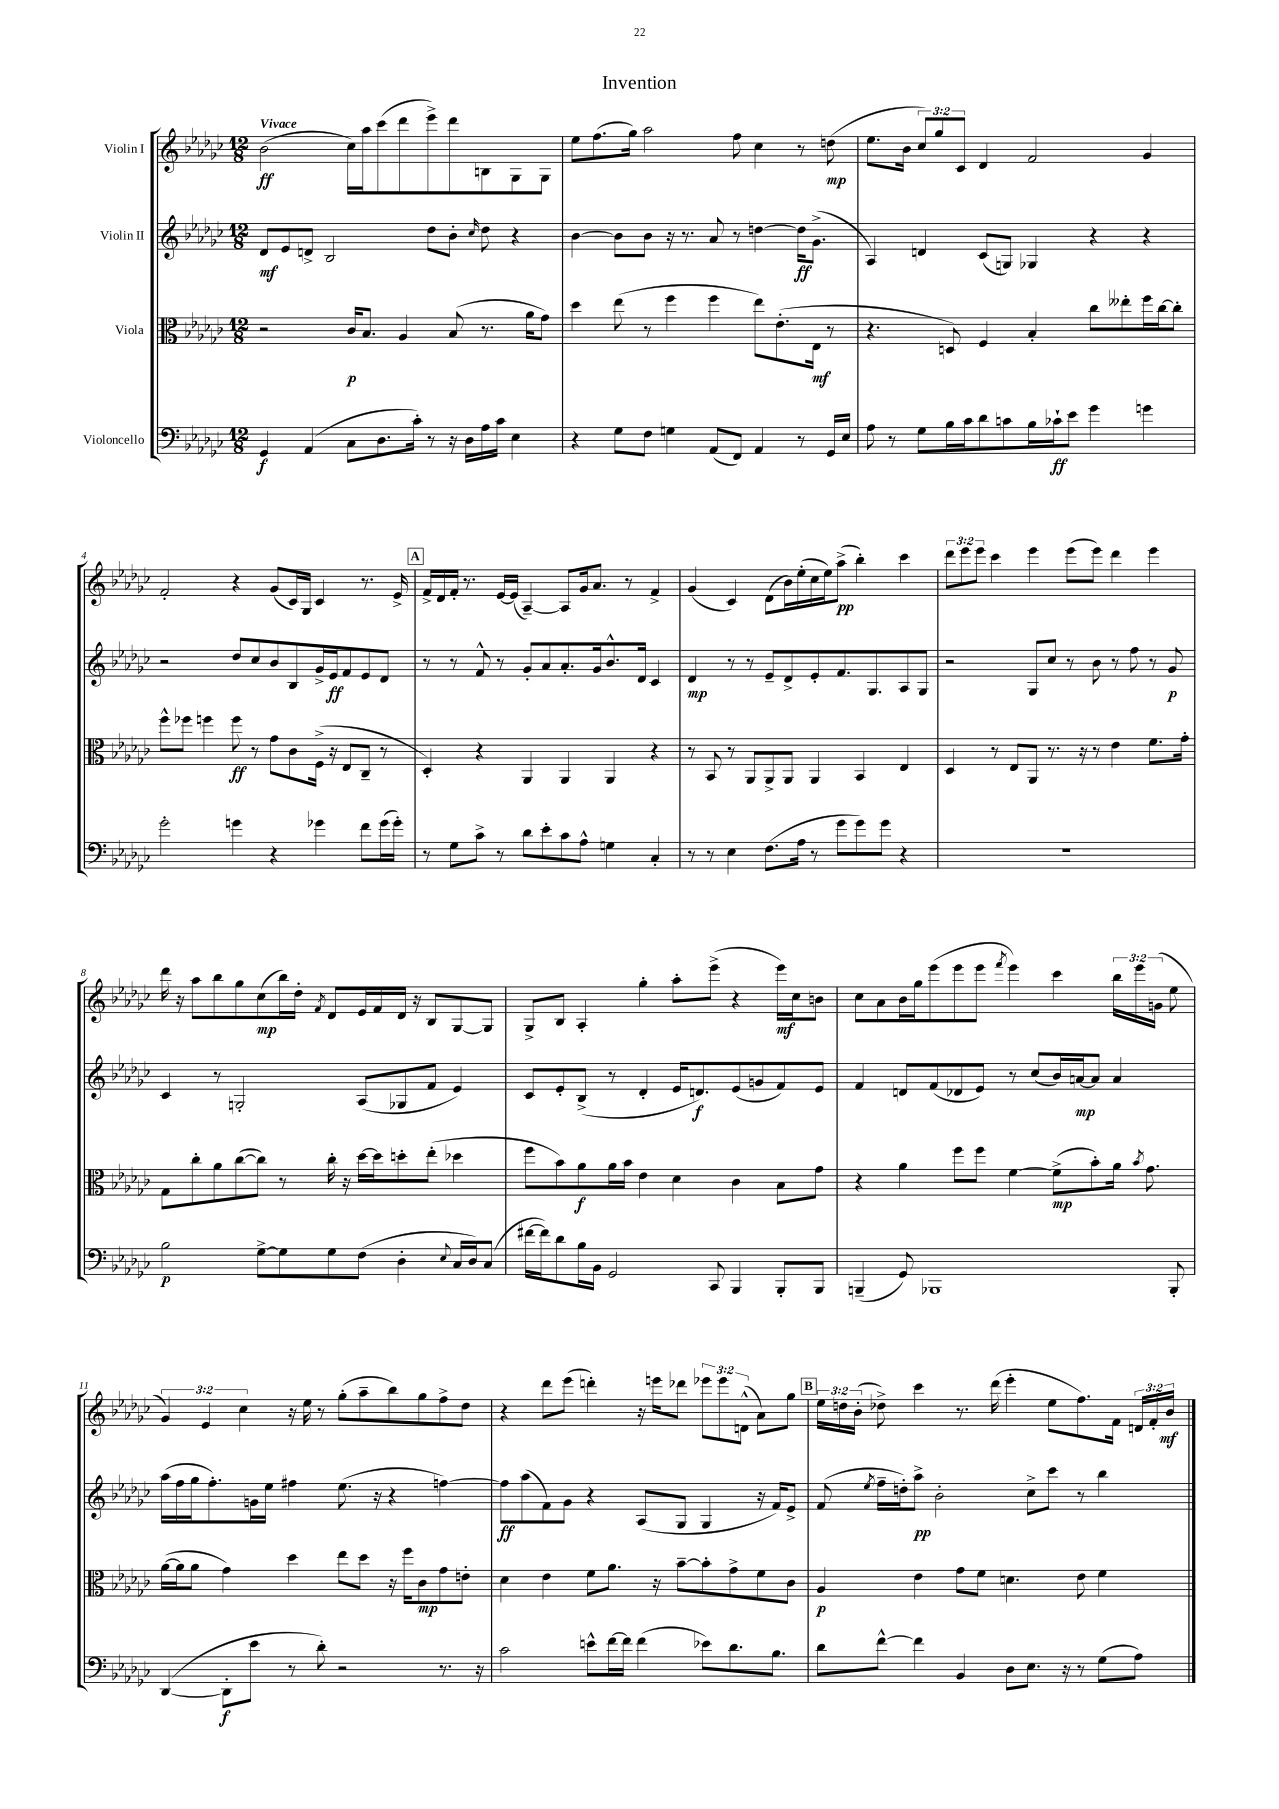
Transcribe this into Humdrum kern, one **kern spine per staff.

**kern	**kern	**kern	**kern
*staff4	*staff3	*staff2	*staff1
*clefF4	*clefC3	*clefG2	*clefG2
*k[b-e-a-d-g-c-]	*k[b-e-a-d-g-c-]	*k[b-e-a-d-g-c-]	*k[b-e-a-d-g-c-]
*M12/8	*M12/8	*M12/8	*M12/8
4GG-/	2r	8d-/L	(2b-\
.	.	8e-/	.
(4AA-/	.	8d^/J	.
.	.	2B-/	.
8C-\L	16c-/LK	.	16cc-\LL)
.	8.B-/J	.	16aa-\J
8.D-\	.	.	(8ccc-\
.	4A-/	.	8ddd-\
16c-'\Jk)	.	.	.
8r	.	8dd-\L	8eee-^\)
16r	(8B-/	8b-'\J	8ddd-\
16D-\LL	.	.	.
.	.	16qqcc-/	.
16A-\	8.r	8dd-\	8B\
16c-\JJ	.	.	.
4E-\	.	4r	8G-\
.	16a-\LK	.	.
.	8g-\J)	.	8G-\J
=	=	=	=
4r	4dd-\	[4b-\	8ee-\L
.	.	.	(8.ff\
8G-\L	(8ee-\	8b-\]L	.
.	.	.	16gg-\Jk)
8F\J	8r	8b-\J	2aa-\
4G\	4ff\	16r	.
.	.	8.r	.
(8AA-/L	4ff\	8a-/	.
8FF/J)	.	8r	8ff\
4AA-/	8ee-\L)	[4dd\	4cc-\
.	(8.e-'\	.	.
8r	.	16dd\]LK	8r
.	16E-\Jk	(8.g-^\J	.
16GG-/LL	8r	.	(8dd\
16E-/JJ	.	.	.
=	=	=	=
8A-\	4.r	4A-/)	8.ee-\L
8r	.	.	.
.	.	.	16b-\Jk
8G-\L	.	4d/	12cc-/L)
.	.	.	12gg-/
16B-\L	8D/)	.	.
.	.	.	12c-/J
16c-\J	.	.	.
8d-\	4F/	(8c-/L	4d-/
8c\	.	8G/J)	.
16B-\L	4B-'/	4G-/	2f/
16c-`\J	.	.	.
8e-\J	.	.	.
4g-\	8cc-\L	4r	.
.	8ee--'\	.	.
4g\	16ff\L	4r	4g-/
.	[16cc-\J	.	.
.	8cc-'\]J	.	.
=	=	=	=
2g-'\	8ff^^\L	2r	2f'/
.	8ff-\J	.	.
.	4ff\	.	.
4g\	8ff\	8dd-/L	4r
.	8r	8cc-/	.
4r	8g-\L	8b-/	(8g-/L
.	8c-\	8B-/	16c-/L)
.	.	.	16G-/JJ
4g-\	(16F^\Jk	16g-^/L	4c-/
.	16r	16e-/J	.
.	8E-/L	8f/	.
8f\L	8C-~/J	8e-/	8.r
(16g-\L	8r	8d-/J	.
16g-'\JJ)	.	.	16e-^/
=	=	=	=
8r	4D-'/)	8r	16f^/LL
.	.	.	16d-/
8G-\L	.	8r	16f'/JJ
.	.	.	8.r
8c-^\J	4r	8f^^/	.
8r	.	8r	[16e-/LL
.	.	.	(16e-/]JJ
8d-\L	4AA-/	8g-'/L	[4A-~/)
8e-'\	.	8a-/	.
8c-\	4AA-/	8.a-'/	8A-/]L
8A-^^\J	.	.	16g-/k
.	.	16g-/k	8.a-/J
4G\	4AA-/	8.b-^^/	.
.	.	.	8r
.	.	16d-/Jk	.
4C-'/	4r	4c-/	4f^/
=	=	=	=
8r	8r	4d-/	(4g-/
8r	8BB-/	.	.
4E-\	8r	8r	4c-/)
.	8AA-/L	8r	.
(8.F\L	8AA-^/	8e-~/L	(8d-\L
.	8AA-/J	8d-^/	16b-\L)
16A-\Jk	.	.	(16ee-'\
8r	4AA-/	8e-'/	16cc-\
.	.	.	16ee-\J)
8g-\L	.	8.f/	(8aa-^\J
8g-\)	4BB-/	.	4bb-'\)
.	.	8.G-/	.
8g-\J	.	.	.
4r	4E-/	8A-/	4ccc-\
.	.	8G-/J	.
=	=	=	=
1.r	4D-/	2r	12ddd-\L
.	.	.	12eee-\
.	.	.	12eee-\J
.	8r	.	4ccc-\
.	8E-/L	.	.
.	8AA-/J	8G-/L	4eee-\
.	8.r	8cc-/J	.
.	.	8r	(8eee-\L
.	16r	.	.
.	8r	8b-\	8eee-\J)
.	4e-\	8r	4ddd-\
.	.	8ff\	.
.	8.f\L	8r	4eee-\
.	.	8g-/	.
.	16g-'\Jk	.	.
=	=	=	=
2B-\	8G-\L	4c-/	16ddd-\
.	.	.	16r
.	8cc-'\	.	8aa-\L
.	8a-\	8r	8bb-\
.	([8cc-\	2G'/	8gg-\
[8G-^\L	8cc-\]J)	.	(8cc-\
8G-\]	8r	.	16bb-\L)
.	.	.	16dd-'\JJ
.	.	.	8qf/
8G-\	16cc-'\	.	8d-/L
.	16r	.	.
(8F\J	[16dd-\LL	(8A-/L	16e-/L
.	16dd-\]J	.	16f/
4D-'\	8dd'\	8G-/	16d-/JJ
.	.	.	16r
.	(8ee-'\J	8f/J	8B-/L
8qqE-/	.	.	.
16C-/LL	4dd-\	4e-/)	[8G-/
16D-/J)	.	.	.
(8C-/J	.	.	8G-/]J
=	=	=	=
[16f#\LL	8ff\L	8c-/L	8G-^/L
16f#\]J)	.	.	.
8d-\	8b-\)	8e-'/	8B-/J
16B-\L	8a-\	(8B-^/J	4A-'/
16BB-\JJ	.	.	.
2GG-/	16a-\L	8r	.
.	16b-\JJ	.	.
.	4e-\	4d-'/	4gg-'\
.	4d-\	16e-/LK	8aa-'\L
.	.	8.d/)	.
8CC-/	.	.	(8eee-^\J
4BBB-/	4c-\	(8e-/	4r
.	.	8g/	.
8BBB-'/L	8B-\L	8f/)	16eee-\LL)
.	.	.	16cc-\J
8BBB-/J	8g-\J	8e-/J	8b\J
=	=	=	=
(4BBB~/	4r	4f/	8cc-\L
.	.	.	8a-\
8GG-/)	4a-\	8d/L	16b-\L
.	.	.	16gg-\J
1BBB-	.	(8f/	(8eee-\
.	8ff\L	8d-/	8eee-\
.	8ff\J	8e-/J)	8eee-\J
.	.	.	8qfff/
.	[4f\	8r	4eee-\)
.	.	(8cc-/L	.
.	(8f^\]L	16b-/L)	4ccc-\
.	.	[16a/J	.
.	8b-'\)	8a/]J	.
.	16a-\Jk	4a/	24bb-\LL
.	.	.	24eee-\
.	8qb-/	.	.
.	8.g-\	.	.
.	.	.	(24g\JJ
8BBB-'/	.	.	8ee-\
=	=	=	=
([4DD-/	([16a-\LL	(16aa-\LL	6g-/)
.	16a-\]J	16ff\	.
.	8a-\J	16gg-\J	.
.	.	.	6e-/
.	.	8.ff'\)	.
8DD-'\]L	4g-\)	.	.
.	.	.	6cc-\
8e-\J	.	16g\L	.
.	.	16ee-\JJ	.
8r	4dd-\	4ff#\	16r
.	.	.	16ee-\
8d-'\)	.	.	8r
2r	8ee-\L	(8.ee-\	(8gg-'\L
.	8dd-\J	.	8aa-~\
.	.	16r	.
.	16r	4r	8bb-\)
.	16ff\LK	.	.
.	8c-\	.	8gg-\
8.r	8g-\	[4ff\)	8ff^\
.	8e'\J	.	8dd-\J
16r	.	.	.
=	=	=	=
2c-\	4d-\	8ff\]L	4r
.	.	(8aa-\	.
.	4e-\	8f\)	8ddd-\L
.	.	8g-\J	(8eee-\J
8e^^\L	8f\L	4r	4ddd'\)
[16f\L	8.a-\J	.	.
16f\]JJ	.	.	.
(4f\	.	(8A-/L	16r
.	16r	.	16eee\LK
.	[8b-~\L	8G-/J	8ddd-\J
8e-\L)	8b-'\]	4G-/	12eee-\L
.	.	.	12eee-\
8.d-\	8g-^\	.	.
.	.	.	(12d^^\J
.	8f\	16r	8a-\L)
8.B-\J	.	16f/LK)	.
.	8c-\J	8e-^/J	8gg-\J
=	=	=	=
8d-\L	4A-/	(8f/	24ee-\LL
.	.	.	24dd\
.	.	.	(24b-'\JJ
.	.	8qee-/	.
[8f^^\J	.	16ff~\LL	8dd-^\)
.	.	16dd'\J)	.
4f\]	4e-\	8aa-^\J	4ccc-\
.	.	2b-'\	.
4BB-/	8g-\L	.	8.r
.	8f\J	.	.
.	.	.	(16ddd-\
8D-\L	4.d\	.	4eee-'\
8.E-\J	.	8cc-^\L	.
.	.	8ccc-\J	8ee-\L
16r	.	.	.
8r	8e-\	8r	8.ff\)
(8G-\L	4f\	4bb-\	.
.	.	.	16f\Jk
8A-\J)	.	.	24d/LL
.	.	.	24f'/
.	.	.	24b-/JJ
==	==	==	==
*-	*-	*-	*-
